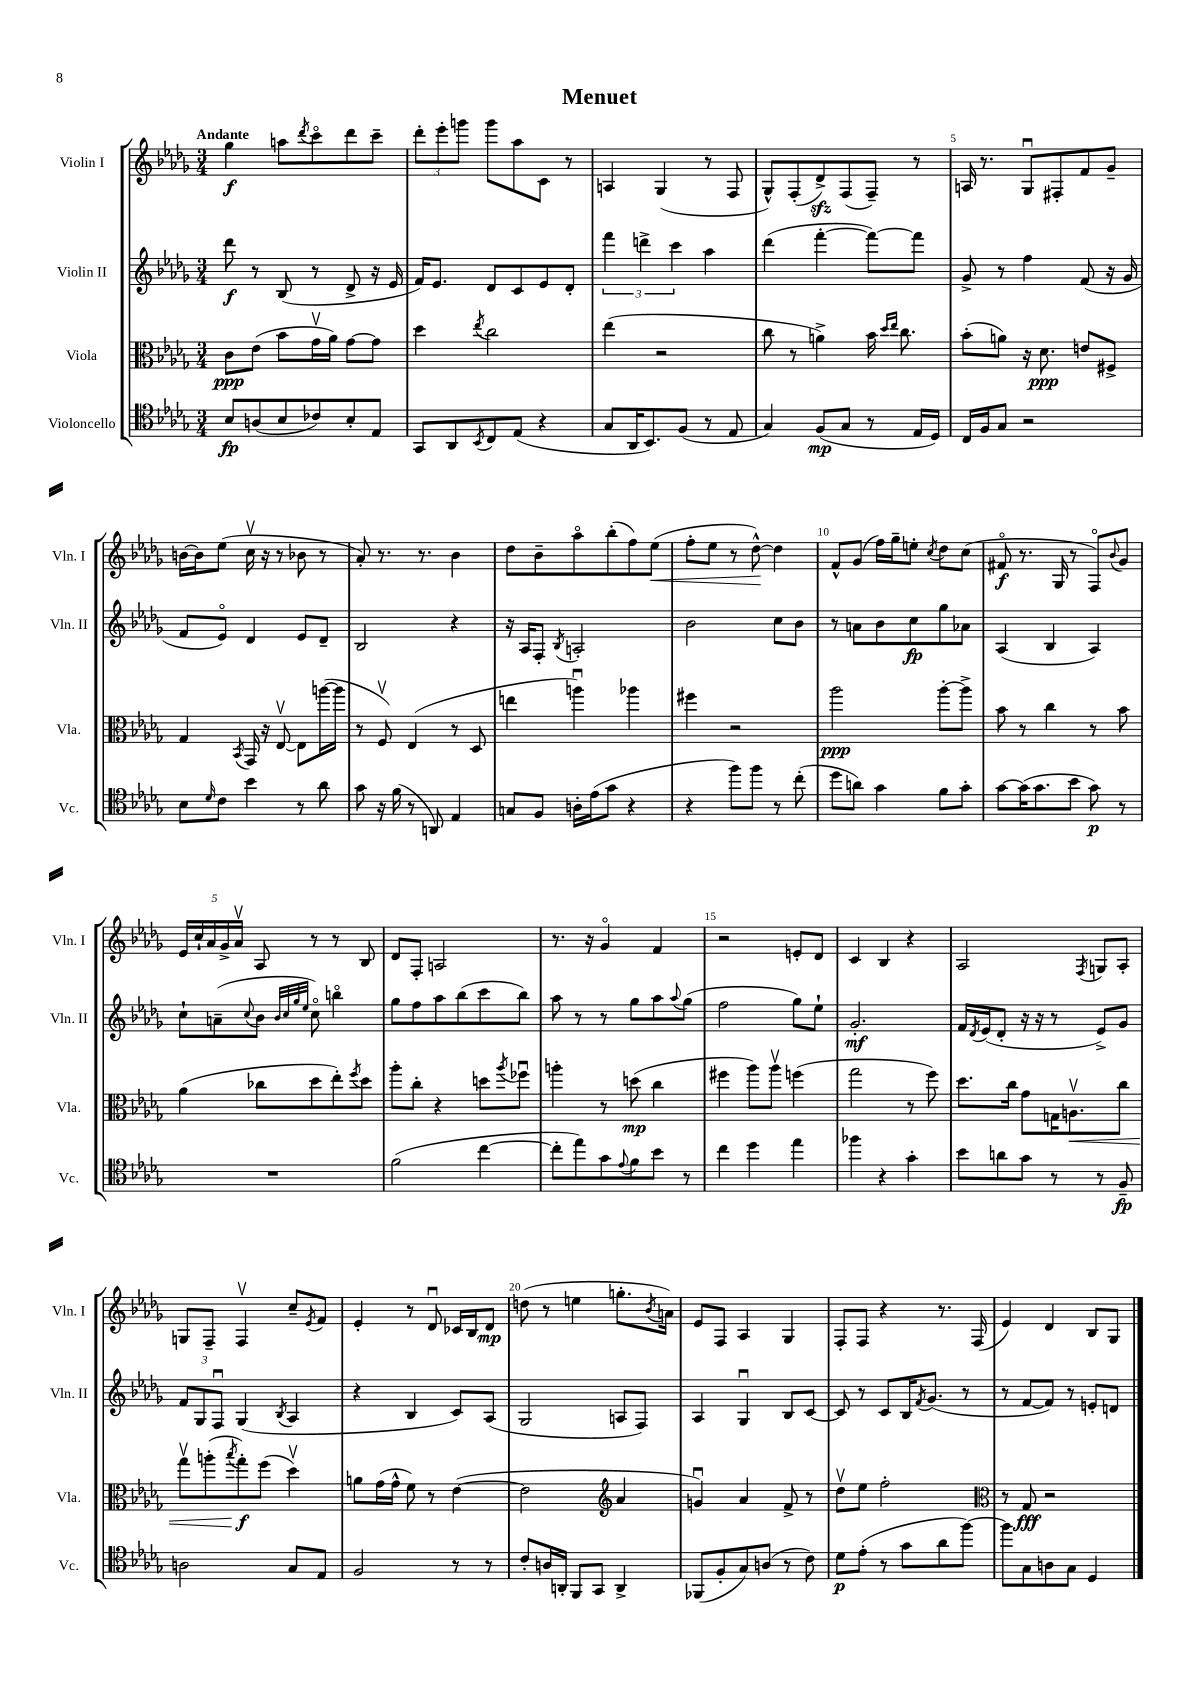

**kern	**kern	**kern	**kern
*staff4	*staff3	*staff2	*staff1
*clefC4	*clefC3	*clefG2	*clefG2
*k[b-e-a-d-g-]	*k[b-e-a-d-g-]	*k[b-e-a-d-g-]	*k[b-e-a-d-g-]
*M3/4	*M3/4	*M3/4	*M3/4
8B-	8c	8ddd-	4gg-
(8A	(8e-	8r	.
8B-	8b-	(8B-	8aa
.	.	.	8qddd-
8c-)	16g-v	8r	8ccco
.	16a-)	.	.
8B-'	[8g-	8d-^	8ddd-
8E-	8g-]	16r	8ccc~
.	.	16e-	.
=	=	=	=
8GG-	4dd-	16f)	12ddd-'
.	.	8.e-	.
.	.	.	12eee-'
8AA-	.	.	.
.	.	.	12ggg
8qBB-	8qee-	.	.
8C	2cc	8d-	8ggg
(8E-	.	8c	8aa-
4r	.	8e-	8c
.	.	8d-'	8r
=	=	=	=
8G-	(4ee-	6fff	4A
16AA-	.	.	.
.	.	6ddd^	.
8.BB-)	.	.	.
.	2r	.	(4G-
.	.	6ccc	.
(8F	.	.	.
8r	.	4aa-	8r
8E-	.	.	8F
=	=	=	=
4G-)	8cc	(4ddd-	8G-^^)
.	8r	.	(8F'
(8F	4a^)	[4fff'	8d-^)
8G-	.	.	(8F
8r	16b-	8fff_)	8F~)
.	16qqdd-	.	.
.	16qqee-	.	.
.	8.cc	.	.
16E-	.	8fff]	8r
16D-)	.	.	.
=	=	=	=
16C	(8b-'	8g-^	16A
16F	.	.	8.r
8G-	8a)	8r	.
2r	16r	4ff	8G-u
.	8.d-	.	.
.	.	.	8F#'
.	8e	(8f	8f
.	8F#^	16r	8g-~
.	.	16g-	.
=	=	=	=
8B-	4G-	8f	[16b
.	.	.	16b]
16qqd-	.	.	.
8c	.	8e-o)	(8ee-
.	8qBB-	.	.
4b-	16GG-	4d-	16ccv
.	16r	.	16r
.	[8E-v	.	8r
8r	8E-]	8e-	8b-
8a-	([16aa	8d-~	8r
.	16aa]	.	.
=	=	=	=
8g-	8r	2B-	8a-')
16r	8Fv)	.	8.r
(16f	.	.	.
8r	(4E-	.	.
.	.	.	8.r
8AA)	.	.	.
4E-	8r	4r	4b-
.	8D-	.	.
=	=	=	=
8G	4ee	16r	8dd-
.	.	16A-	.
8F	.	8F'	8b-~
.	.	8qB-	.
16A'	4aau)	2A'	8aa-o
(16e-	.	.	.
8g-	.	.	(8bb-'
4r	4aa-	.	8ff)
.	.	.	(8ee-
=	=	=	=
4r	4ff#	2b-	8ff'
.	.	.	8ee-
8ff)	2r	.	8r
8ff	.	.	[8dd-^^)
8r	.	8cc	4dd-]
(8cc'	.	8b-	.
=	=	=	=
8dd-	2aa-	8r	8f^^
8a)	.	8a	(8g-
4g-	.	8b-	16ff)
.	.	.	16gg-~
.	.	8cc	8ee'
.	.	.	8qcc
8f	[8aa-'	8gg-	8dd-
8g-'	8aa-^]	8a-	(8cc
=	=	=	=
[8g-	8b-	(4A-	8f#o
(16g-]	8r	.	8.r
8.g-	.	.	.
.	4cc	4B-	.
.	.	.	16G-
8b-	.	.	8r
8g-)	8r	4A-)	8Fo)
.	.	.	8qqb-
8r	8b-	.	8g-
=	=	=	=
2.r	(4a-	8cc`	20e-
.	.	.	20cc`
.	.	.	20a-
.	.	(8a~	.
.	.	.	20g-^
.	.	.	20a-v
.	.	8qqcc	.
.	8cc-	8b-	8A-
.	.	32qqb-	.
.	.	32qqcc	.
.	.	32qqgg-	.
.	.	32qqee-	.
.	8dd-	8cco)	8r
.	8ee-')	4bbo	8r
.	8qff	.	.
.	8dd-	.	8B-
=	=	=	=
(2f	8aa-'	8gg-	8d-
.	8cc'	8ff	8F'
.	4r	8aa-	2A
.	.	(8bb-	.
[4cc	8dd	8ccc	.
.	8qaa-	.	.
.	8ff-u	8bb-)	.
=	=	=	=
8cc']	4aa'	8aa-	8.r
8ee-)	.	8r	.
.	.	.	16r
8g-	8r	8r	4g-o
8qqe-	.	.	.
8f	(8dd	8gg-	.
8b-	4cc	8aa-	4f
.	.	8qqaa-	.
8r	.	(8gg-	.
=	=	=	=
4cc	4ff#	2ff	2r
4dd-	8aa-)	.	.
.	8aa-v	.	.
4ee-	(4ff	8gg-)	8e'
.	.	8ee-`	8d-
=	=	=	=
4ff-	2gg-	2.g-'	4c
4r	.	.	4B-
4g-'	8r	.	4r
.	8ff)	.	.
=	=	=	=
8b-	8.dd-	16f	2A-
.	.	8qd-	.
.	.	(16e-	.
8a	.	8d-'	.
.	16cc	.	.
8g-	8g-	16r	.
.	.	16r	.
8r	16G	8r	.
.	8.Av	.	.
.	.	.	8qF
8r	.	8e-^)	8G
8F~	8cc	8g-	8A-'
=	=	=	=
2A	8gg-v	12f	8G
.	.	12G-	.
.	(8aa'	.	8F~
.	.	12Fu	.
.	8qbb-	.	.
.	8gg-')	(4G-	4Fv
.	(8ff	.	.
.	.	8qB-	.
8G-	4dd-v)	4A-	8cc~
.	.	.	8qe-
8E-	.	.	8f
=	=	=	=
2F	8a	4r	4e-'
.	(16g-	.	.
.	16g-^^	.	.
.	8f)	4B-	8r
.	8r	.	8d-u
8r	([4e-	8c)	16c-
.	.	.	16B-
8r	.	(8A-	8d-
=	=	=	=
8c'	2e-]	2G-	(8dd
16A	.	.	8r
16AA'	.	.	.
8FF	.	.	4ee
8GG-	.	.	.
*	*clefG2	*	*
4AA^	4a-	8A	8.gg'
.	.	8F)	.
.	.	.	8qb-
.	.	.	16a)
=	=	=	=
(8FF-	4gu)	4A-	8e-
8F'	.	.	8F
8G-)	4a-	4G-u	4A-
(8A	.	.	.
8r	8f^	8B-	4G-
8c)	8r	[8c	.
=	=	=	=
8d-	8dd-v	8c]	8F'
(8e-'	8ee-	8r	8F
8r	2ff'	8c	4r
8g-	.	16B-	.
.	.	8qf	.
.	.	(8.g-	.
8a-	.	.	8.r
[8ff)	.	8r	.
.	.	.	(16F
=	=	=	=
*	*clefC3	*	*
8ff]	8r	8r	4e-)
8G-	8G-	[8f	.
8A	2r	8f])	4d-
8G-	.	8r	.
4D-	.	8e'	8B-
.	.	8d	8G-
==	==	==	==
*-	*-	*-	*-
